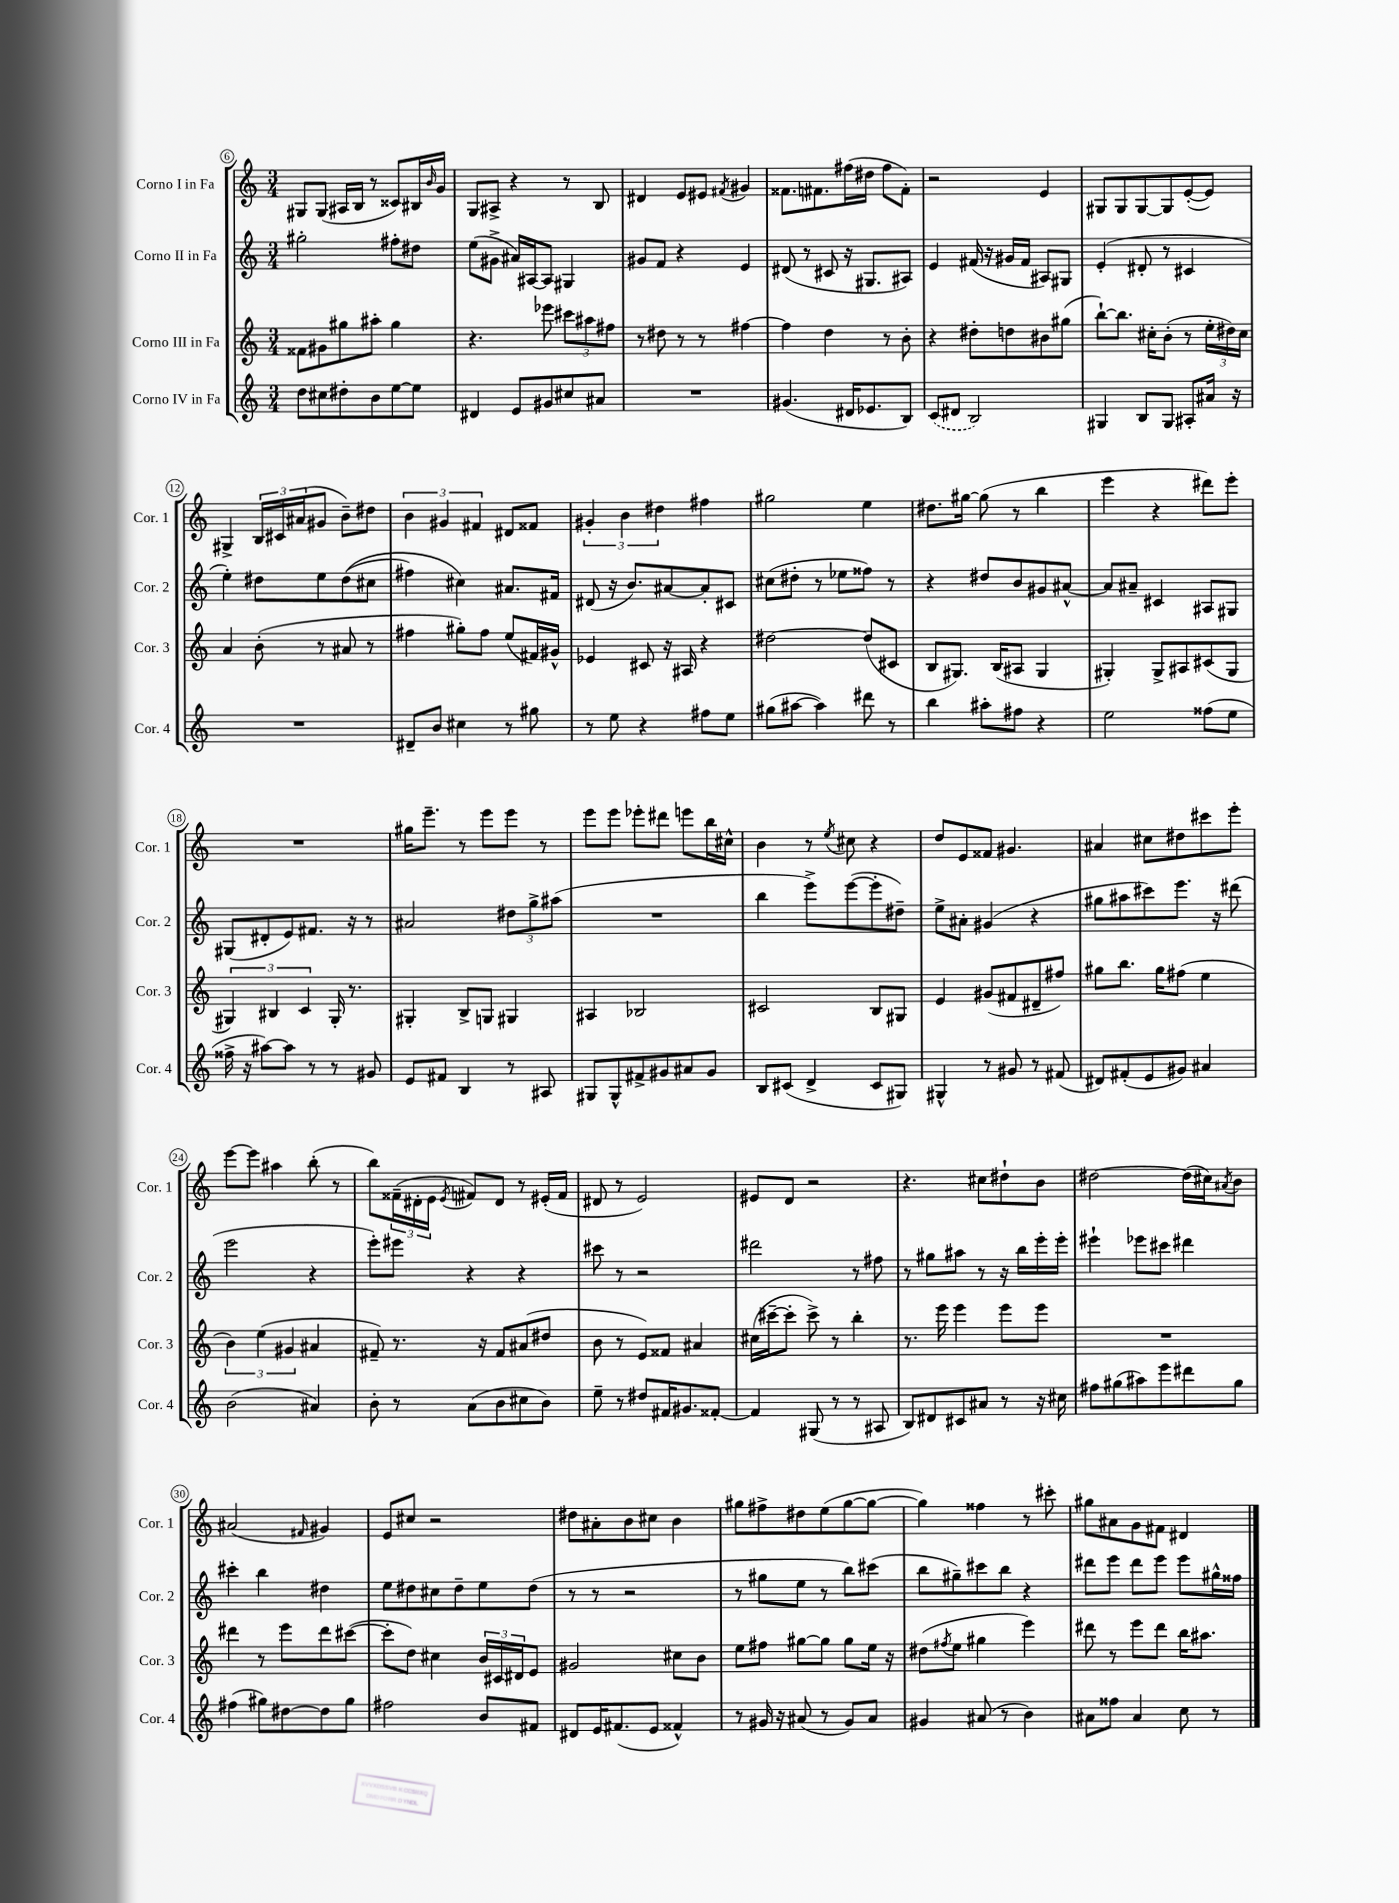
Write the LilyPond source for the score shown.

<<
\new StaffGroup <<
\new Staff = "s0" \with { instrumentName = "Corno I in Fa" shortInstrumentName = "Cor. 1" } {
    \clef treble \key c \major \numericTimeSignature \time 3/4
    gis8 gis8( ais16 b16 r8 cisis'8) bis16 \grace { b'16 } g'16 |
    g8 ais8-> r4 r8 b8 |
    dis'4 e'8 eis'8 \acciaccatura { fis'8 } gis'4 |
    fisis'8. fis'8. fis''16( dis''16 fis''8 fis'8-.) |
    r2 e'4 |
    gis8 gis8 gis8~ gis8 e'8~-.( e'8) |
    gis4-> \tuplet 3/2 { b16 cis'16 ais'16( } gis'8 b'8--) dis''8 |
    \tuplet 3/2 { b'4 gis'4 fis'4 } dis'8 fisis'8 |
    \tuplet 3/2 { gis'4-. b'4 dis''4 } fis''4 |
    gis''2 e''4 |
    dis''8. gis''16~ gis''8( r8 b''4 |
    e'''4 r4 dis'''8) e'''8-. |
    R2. |
    gis''16 e'''8.-- r8 e'''8 e'''8 r8 |
    e'''8 e'''8 ees'''8-. dis'''8 e'''8 b''16 cis''16-^ |
    b'4 r8 \acciaccatura { e''8 } cis''8 r4 |
    d''8 e'8 fisis'8 gis'4. |
    ais'4 cis''8 dis''8 cis'''8 e'''8-. |
    e'''8~ e'''8 ais''4 b''8-.( r8 |
    b''8) \tuplet 3/2 { fisis'16--( dis'16-. e'16 } \acciaccatura { e'8 } fis'8) dis'8 r8 eis'16-.( fis'16 |
    dis'8 r8 e'2) |
    eis'8 d'8 r2 |
    r4. cis''8 dis''8-! b'8 |
    dis''2~ dis''16( cis''16) \acciaccatura { ais'8 } b'8 |
    ais'2( \grace { fis'16 } gis'4) |
    e'8 cis''8 r2 |
    dis''8 ais'8-. b'8 cis''8 b'4 |
    gis''8 fis''8-> dis''8 e''8( gis''8~ gis''8~ |
    gis''4) fisis''4 r8 cis'''8-. |
    gis''8 ais'8 g'8 fis'8 dis'4 \bar "|." |
}
\new Staff = "s1" \with { instrumentName = "Corno II in Fa" shortInstrumentName = "Cor. 2" } {
    \clef treble \key c \major \numericTimeSignature \time 3/4
    gis''2-. fis''8-. dis''8 |
    e''8( gis'8-> ais'16) ais16~ ais8 gis4 |
    gis'8 f'8 r4 e'4 |
    dis'8( r8 cis'8 r16 gis8. ais8) |
    e'4 fis'16( r16 gis'16 fis'16 ais8) gis8 |
    e'4-.( dis'8-. r8 cis'4 |
    e''4-.) dis''8 e''8 dis''8(\( cis''8 |
    fis''4) cis''4\) ais'8. fis'16 |
    dis'8( r16 b'8.) ais'8~ ais'8-. cis'8 |
    cis''8( dis''8-. r8 ees''8 fisis''8) r8 |
    r4 dis''8 b'8 gis'8 ais'8~-^ |
    ais'8 ais'8-- cis'4 ais8 gis8 |
    gis8( dis'8-. e'8) fis'8. r16 r8 |
    ais'2 \tuplet 3/2 { dis''8 g''8-> ais''8( } |
    R2. |
    b''4 e'''8->) e'''8~( e'''8-. dis''8--) |
    e''8-> ais'8-. gis'4( r4 |
    gis''8 ais''8 cis'''8) e'''8. r16 dis'''8( |
    e'''2 r4 |
    e'''8-.) eis'''8 r4 r4 |
    cis'''8 r8 r2 |
    dis'''2 r8 fis''8 |
    r8 gis''8 ais''8 r8 r16 b''16 e'''16-. e'''16-. |
    eis'''4-! ees'''8 cis'''8 dis'''4 |
    cis'''4-. b''4 dis''4 |
    e''8 dis''8 cis''8 dis''8-- e''8 dis''8( |
    r8 r8 r2 |
    r8 gis''8 e''8 r8 b''8) cis'''8( |
    b''8 gis''8--) cis'''8 b''8 r4 |
    dis'''8 e'''8 dis'''8 e'''8 e'''8 gis''16-^ fisis''16 \bar "|." |
}
\new Staff = "s2" \with { instrumentName = "Corno III in Fa" shortInstrumentName = "Cor. 3" } {
    \clef treble \key c \major \numericTimeSignature \time 3/4
    fisis'8 gis'8 gis''8 ais''8-. gis''4 |
    r4. ees'''8 \tuplet 3/2 { cis'''8 ais''8 fis''8 } |
    r8 dis''8 r8 r8 fis''4~ |
    fis''4 d''4 r8 b'8-. |
    r4 dis''8-. d''8 bis'8 gis''8( |
    b''8~-!) b''8. cis''16-. b'8-.( r8 \tuplet 3/2 { e''16-. dis''16) cis''16 } |
    a'4 b'8-.( r8 ais'8 r8 |
    fis''4 gis''8-.) fis''8 e''8( fis'16) gis'16-^ |
    ees'4 cis'8 r16 ais16 r4 |
    dis''2~ dis''8( cis'8 |
    b8 gis8.) b16( ais8 gis4 |
    gis4-.) gis8-> ais8 cis'8( gis8 |
    \tuplet 3/2 { gis4) bis4 c'4 } gis16-. r8. |
    gis4-. b8-> g8 gis4 |
    ais4 bes2 |
    cis'2 b8 gis8 |
    e'4 gis'8( fis'8 dis'8-- fis''8) |
    gis''8 b''8. gis''16 fis''8( e''4 |
    \tuplet 3/2 { b'4) e''4( gis'4 } ais'4 |
    fis'8--) r8. r16 fis'8 ais'8( dis''8 |
    b'8 r8 e'8) fisis'8 ais'4 |
    cis''16( cis'''16~-- cis'''8-. cis'''8->) r8 b''4-. |
    r8. e'''16 e'''4 e'''8 e'''8 |
    R2. |
    dis'''4 r8 e'''8 dis'''8 cis'''8~( |
    cis'''8-. d''8) cis''4 \tuplet 3/2 { b'16 cis'16 dis'16 } e'8 |
    gis'2 cis''8 b'8 |
    e''8 fis''8 gis''8~ gis''8 gis''8 e''16 r16 |
    dis''8( \acciaccatura { fis''8 } e''8 gis''4 e'''4) |
    dis'''8 r8 e'''8 dis'''8 b''16 ais''8. \bar "|." |
}
\new Staff = "s3" \with { instrumentName = "Corno IV in Fa" shortInstrumentName = "Cor. 4" } {
    \clef treble \key c \major \numericTimeSignature \time 3/4
    d''8 cis''8 dis''8-. b'8 e''8~ e''8 |
    dis'4 e'8 gis'8 cis''8 ais'8 |
    R2. |
    gis'4.( dis'16 ees'8. b8) |
    \once \slurDashed c'8( dis'8 b2) |
    gis4 b8 gis8 ais8-. ais'16 r16 |
    R2. |
    dis'8-- b'8 cis''4 r8 gis''8 |
    r8 e''8 r4 fis''8 e''8 |
    gis''8( ais''8~ ais''4) dis'''8 r8 |
    b''4 ais''8-. fis''8 r4 |
    e''2 fisis''8( e''8 |
    fisis''16-> r16 ais''8~) ais''8 r8 r8 gis'8 |
    e'8 fis'8 b4 r8 ais8 |
    gis8 gis8-^ fis'8-> gis'8 ais'8 gis'8 |
    b8 cis'8( d'4-> cis'8 gis8) |
    gis4-^ r8 gis'8 r8 fis'8( |
    dis'8) fis'8-.( e'8 gis'8) ais'4 |
    b'2( ais'4) |
    b'8-. r8 a'8( b'8 cis''8 b'8) |
    e''8-- r8 dis''8 fis'16 gis'8. fisis'8~-. |
    fisis'4 gis8( r8 r8 ais8 |
    b8) dis'8 cis'8 ais'8 r8 r16 cis''16 |
    fis''8 gis''8( ais''8) e'''8 dis'''8 gis''8 |
    fis''4( gis''8) dis''8~ dis''8 gis''8 |
    fis''2 b'8 fis'8 |
    dis'8 e'16 fis'8.( e'8 fisis'4-^) |
    r8 gis'16 r16 ais'8( r8 gis'8) ais'8 |
    gis'4 ais'8( r8 b'4) |
    ais'8 fisis''8 ais'4 c''8 r8 \bar "|." |
}
>>
>>
\layout { \context { \Score currentBarNumber = #6 \override BarNumber.stencil = #(make-stencil-circler 0.1 0.3 ly:text-interface::print) } }
